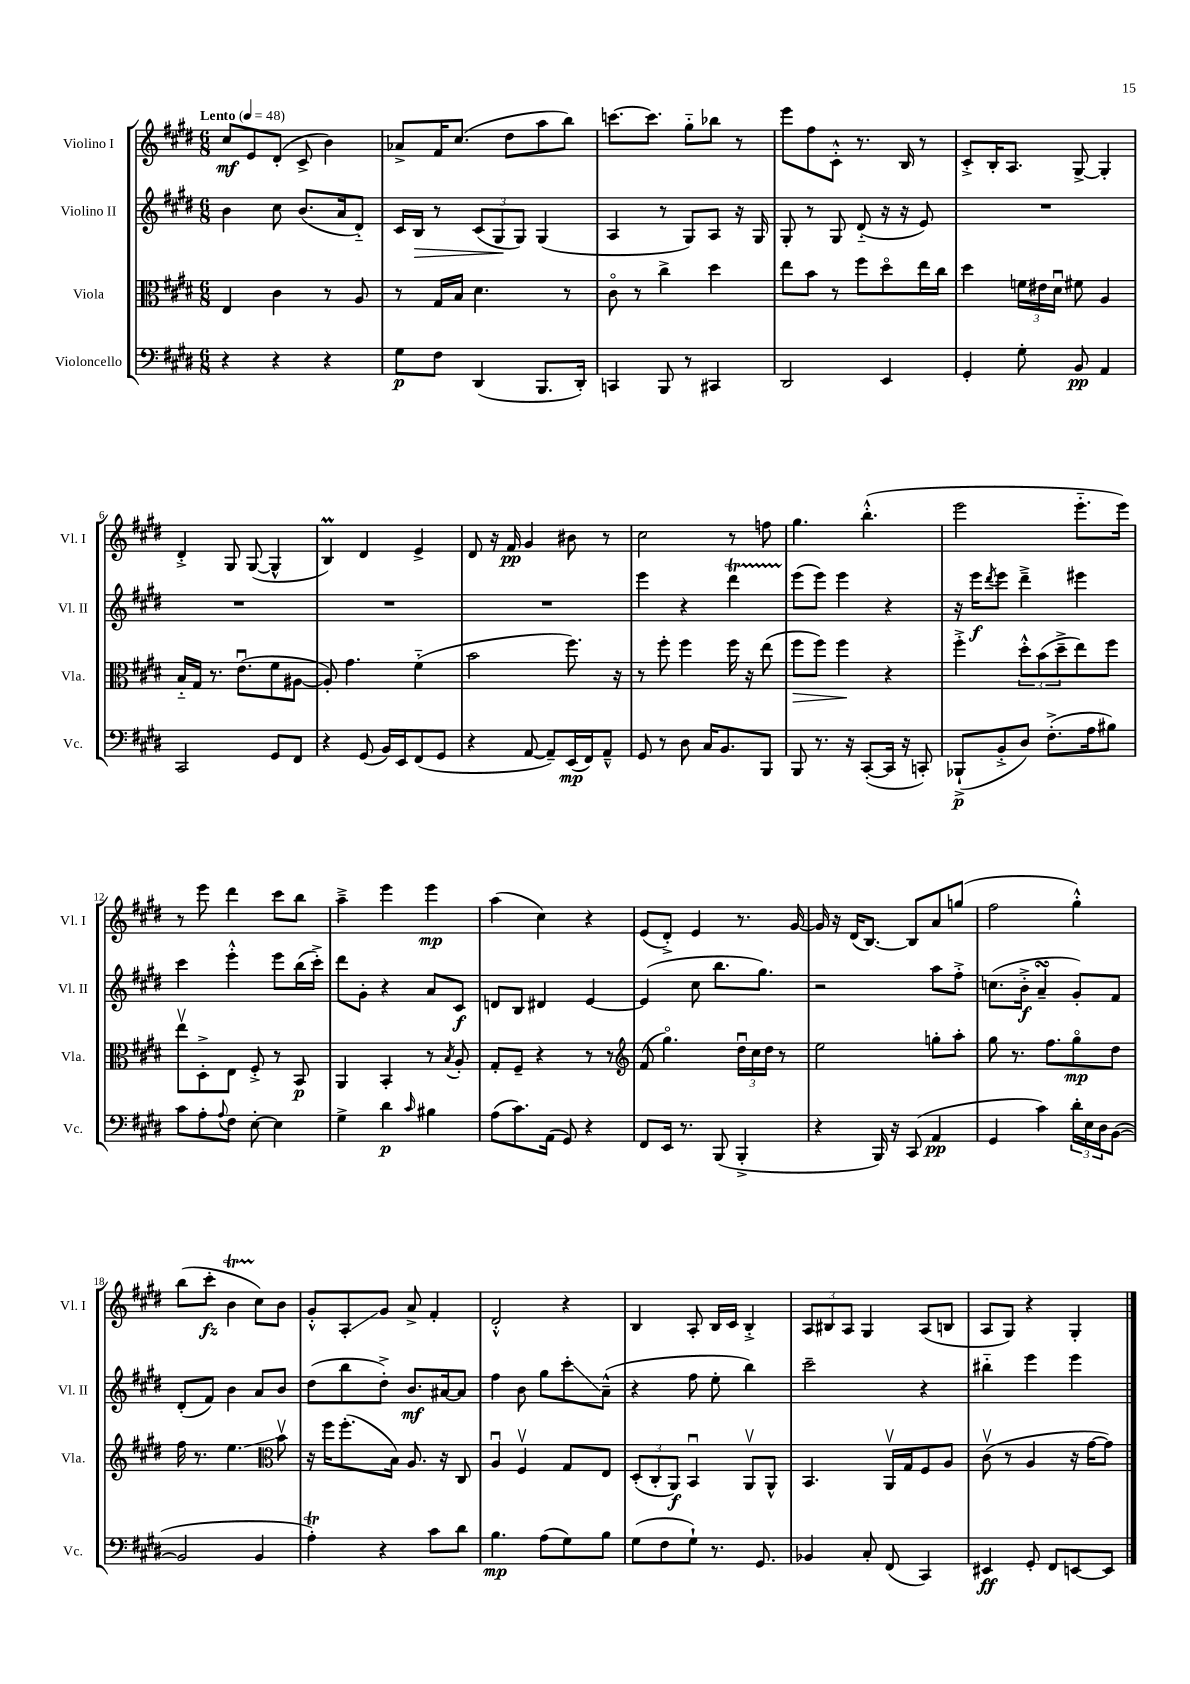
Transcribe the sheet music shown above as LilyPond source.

<<
\new StaffGroup <<
\new Staff = "s0" \with { instrumentName = "Violino I" shortInstrumentName = "Vl. I" } {
    \clef treble \key e \major \numericTimeSignature \time 6/8 \tempo "Lento" 4 = 48
    cis''8\mf e'8 dis'8-.( cis'8-> b'4) |
    aes'8-> fis'16 cis''8.( dis''8 a''8 b''8) |
    c'''8.~ c'''8. gis''8-_ bes''8 r8 |
    e'''8 fis''8 cis'8-.-^ r8. b16 r8 |
    cis'8-.-> b16-. a8. gis8~-> gis4-. |
    dis'4-.-> gis8 gis8~( gis4-^ |
    b4\prall) dis'4 e'4-> |
    dis'8 r16 fis'16\pp gis'4 bis'8 r8 |
    cis''2 r8 f''8 |
    gis''4. b''4.-.-^( |
    e'''2 e'''8.-_ e'''16) |
    r8 e'''8 dis'''4 cis'''8 b''8 |
    a''4---> e'''4 e'''4\mp |
    a''4( cis''4) r4 |
    e'8( dis'8-.->) e'4 r8. gis'16~ |
    gis'16 r16 dis'16( b8.~) b8 a'8 g''8( |
    fis''2 gis''4-.-^) |
    b''8( cis'''8-.\fz b'4\startTrillSpan cis''8\stopTrillSpan) b'8 |
    gis'8-.-^ a8-.\glissando gis'8 a'8-> fis'4-. |
    dis'2-.-^ r4 |
    b4 a8-. b16 cis'16 b4-.-> |
    \tuplet 3/2 { a8 bis8 a8 } gis4 a8( b8 |
    a8 gis8) r4 gis4-. \bar "|." |
}
\new Staff = "s1" \with { instrumentName = "Violino II" shortInstrumentName = "Vl. II" } {
    \clef treble \key e \major \numericTimeSignature \time 6/8
    b'4 cis''8 b'8.( a'16 dis'8-_) |
    cis'16 b16\> r8 \tuplet 3/2 { cis'8( gis8\! gis8) } gis4( |
    a4 r8 gis8) a8 r16 gis16 |
    gis8-. r8 gis8 dis'8-_( r16 r16 e'8) |
    R2. |
    R2. |
    R2. |
    R2. |
    e'''4 r4 dis'''4\startTrillSpan |
    e'''8\stopTrillSpan( e'''8) e'''4 r4 |
    r16 e'''16\f \acciaccatura { dis'''8 } e'''8 dis'''4---> eis'''4 |
    cis'''4 e'''4-.-^ e'''8 b''16( cis'''16-.->) |
    dis'''8 gis'8-. r4 a'8 cis'8\f |
    d'8 b8 dis'4 e'4~ |
    e'4( cis''8 b''8. gis''8.) |
    r2 a''8 fis''8-.-> |
    c''8.( b'16-.->\f a'4--\turn gis'8-.) fis'8 |
    dis'8-.( fis'8) b'4 a'8 b'8 |
    dis''8( b''8 dis''8-.->) b'8.\mf ais'16~ ais'8 |
    fis''4 b'8 gis''8 cis'''8-.\glissando a'8---^( |
    r4 fis''8 e''8-. b''4) |
    cis'''2-- r4 |
    bis''4-_ e'''4 e'''4 \bar "|." |
}
\new Staff = "s2" \with { instrumentName = "Viola" shortInstrumentName = "Vla." } {
    \clef alto \key e \major \numericTimeSignature \time 6/8
    e4 cis'4 r8 a8 |
    r8 gis16 b16 dis'4. r8 |
    cis'8\flageolet r8 cis''4-> dis''4 |
    e''8 b'8 r8 fis''8 dis''8\flageolet e''16 cis''16 |
    dis''4 \tuplet 3/2 { f'16 eis'16 dis'16\downbow } fis'8 a4 |
    b16-_ gis16 r8. e'8.\downbow( fis'8 ais8~ |
    ais8-.) gis'4. fis'4-_( |
    b'2 fis''8.) r16 |
    r8 fis''8-. fis''4 fis''16 r16 e''8( |
    fis''8\> fis''8) fis''4\! r4 |
    fis''4-.-> \tuplet 3/2 { dis''8-.-^ b'8( dis''8---> } e''8) fis''8 |
    e''8\upbow dis8-.-> e8 fis8-.-> r8 b,8\p |
    a,4 b,4-. r8 \acciaccatura { b8 } a8-. |
    gis8-. fis8-- r4 r8 r8 |
    \clef treble fis'8( gis''4.\flageolet) \tuplet 3/2 { dis''16\downbow cis''16 dis''16 } r8 |
    e''2 g''8-. a''8-. |
    gis''8 r8. fis''8. gis''8\flageolet\mp dis''8 |
    fis''16 r8. e''4.\glissando \clef alto b'8\upbow |
    r16 fis''16 fis''8.-.( b16) a8. r16 cis8 |
    a4\downbow fis4\upbow gis8 e8 |
    \tuplet 3/2 { dis8-.( cis8-. a,8\f) } b,4\downbow a,8\upbow a,8-^ |
    b,4. a,16\upbow gis16 fis8 a8 |
    cis'8\upbow( r8 a4 r16 gis'16~ gis'8) \bar "|." |
}
\new Staff = "s3" \with { instrumentName = "Violoncello" shortInstrumentName = "Vc." } {
    \clef bass \key e \major \numericTimeSignature \time 6/8
    r4 r4 r4 |
    gis8\p fis8 dis,4( b,,8. dis,16-.) |
    c,4 b,,8 r8 cis,4 |
    dis,2 e,4 |
    gis,4-. gis8-. b,8\pp a,4 |
    cis,2 gis,8 fis,8 |
    r4 gis,8( b,16) e,16 fis,8( gis,8 |
    r4 a,8~ a,8--) e,16\mp( fis,16) a,8---^ |
    gis,8 r8 dis8 cis16 b,8. b,,8 |
    b,,8 r8. r16 cis,8~-.( cis,16 r16 c,8-.) |
    bes,,8-!->\p( b,8-.-> dis8) fis8.-.->( a16 bis8) |
    cis'8 a8-. \appoggiatura { a8 } fis8 e8~-. e4 |
    gis4-> dis'4\p \grace { cis'16 } bis4 |
    a8( cis'8.) a,16( gis,8) r4 |
    fis,8 e,16 r8. b,,8( b,,4-.-> |
    r4 b,,16) r16 cis,8( a,4\pp |
    gis,4 cis'4) \tuplet 3/2 { dis'16-. e16 dis16 } b,8~( |
    b,2 b,4 |
    a4-.\trill) r4 cis'8 dis'8 |
    b4.\mp a8( gis8) b8 |
    gis8( fis8 gis8-!) r8. gis,8. |
    bes,4 cis8-. fis,8( cis,4) |
    eis,4\ff gis,8-. fis,8 e,8~ e,8 \bar "|." |
}
>>
>>
